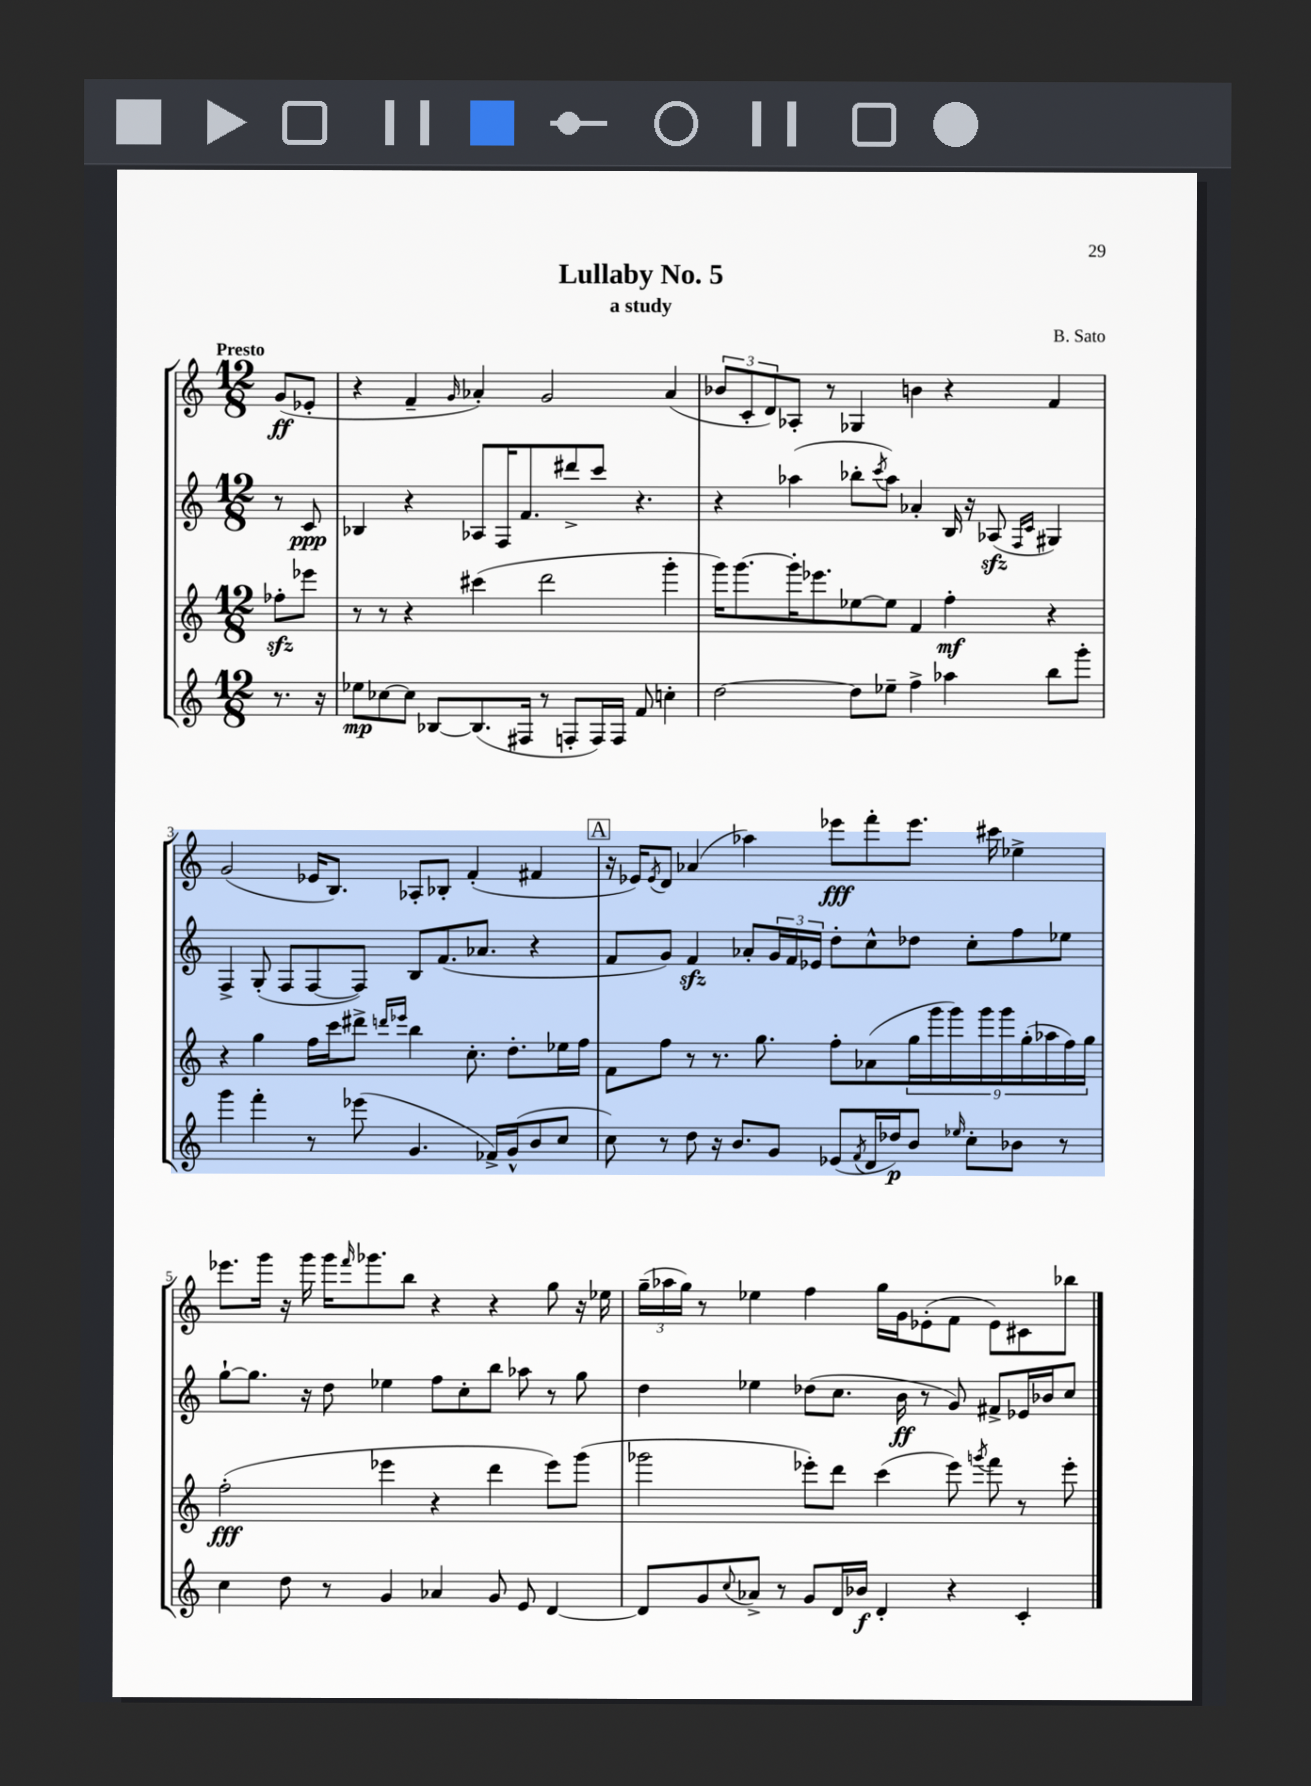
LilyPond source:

\header { title = "Lullaby No. 5" composer = "B. Sato" subtitle = "a study" }
<<
\new StaffGroup <<
\new Staff = "s0" {
    \clef treble \key c \major \numericTimeSignature \time 12/8 \partial 4 \tempo "Presto"
    g'8\ff( ees'8-. |
    r4 f'4-- \grace { g'16 } aes'4-.) g'2 aes'4( |
    \tuplet 3/2 { bes'8 c'8-. d'8) } aes8-. r8 ges4 b'4 r4 f'4 |
    g'2( ees'16 b8.) aes8-. bes8-. f'4-.( fis'4 |
    \mark \markup { \box "A" } r16 ees'16) \acciaccatura { ees'8 } d'8 aes'4( aes''4) ees'''8\fff f'''8-. ees'''8. cis'''16 ees''4-> |
    ees'''8. g'''16 r16 g'''16 g'''16 \grace { f'''16 } ges'''8. b''8 r4 r4 g''8 r16 ees''16 |
    \tuplet 3/2 { g''16--( aes''16 g''16) } r8 ees''4 f''4 g''16 g'16 ees'8-.( f'8 ees'8) cis'8 bes''8 \bar "|." |
}
\new Staff = "s1" {
    \clef treble \key c \major \numericTimeSignature \time 12/8 \partial 4
    r8 c'8\ppp |
    bes4 r4 aes8 f16 f'8. dis'''8-> c'''8 r4. |
    r4 aes''4( bes''8-. \acciaccatura { c'''8 } aes''8) aes'4-. b16 r16 aes8\sfz( \grace { f16 c'16 } gis4) |
    f4-> g8-.( f8 f8~ f8) b8 f'8.( aes'8. r4 |
    \mark \markup { \box "A" } f'8 g'8) f'4\sfz aes'8-. \tuplet 3/2 { g'16 f'16 ees'16 } d''8-. c''8-^ des''8 c''8-. f''8 ees''8 |
    g''8~-! g''8. r16 d''8 ees''4 f''8 c''8-. b''8 aes''8 r8 g''8 |
    d''4 ees''4 des''8( c''8. b'16\ff r8 g'8) fis'8-> ees'16 bes'16 c''8 \bar "|." |
}
\new Staff = "s2" {
    \clef treble \key c \major \numericTimeSignature \time 12/8 \partial 4
    fes''8-.\sfz ees'''8 |
    r8 r8 r4 cis'''4( d'''2 g'''4-. |
    g'''16) g'''8.~ g'''16-. ees'''8. ees''8~ ees''8 f'4 f''4-.\mf r4 |
    r4 g''4 f''16 c'''16 dis'''8-> \grace { d'''16 ees'''16 } b''4 c''8.-. d''8.-. ees''16 f''16 |
    \mark \markup { \box "A" } f'8 f''8 r8 r8. g''8. f''8-. aes'8( \tuplet 9/8 { g''16 g'''16 g'''16) g'''16 g'''16 g''16-.( aes''16 f''16) g''16 } |
    f''2-.\fff( ees'''4 r4 d'''4 ees'''8) g'''8( |
    ges'''2 ees'''8-.) d'''8 c'''4( ees'''8) \acciaccatura { g'''8 } f'''8 r8 ees'''8-. \bar "|." |
}
\new Staff = "s3" {
    \clef treble \key c \major \numericTimeSignature \time 12/8 \partial 4
    r8. r16 |
    ees''8\mp ces''8~ ces''8 bes8~ bes8.( fis16 r8 f8-. f16) f16 f'8 c''4-. |
    d''2~ d''8 ees''8-- f''4-> aes''4 b''8 g'''8-. |
    g'''4 f'''4-. r8 ees'''8( g'4. fes'16->) g'16-^( b'8 c''8 |
    \mark \markup { \box "A" } c''8) r8 d''8 r16 b'8. g'8 ees'8( \acciaccatura { f'8 } d'16 des''16\p) b'8 \grace { ees''16 } c''8-. bes'8 r8 |
    c''4 d''8 r8 g'4 aes'4 g'8 e'8 d'4~ |
    d'8 g'8 \appoggiatura { c''8 } aes'8-> r8 g'8 d'16 bes'16\f d'4-. r4 c'4-. \bar "|." |
}
>>
>>
